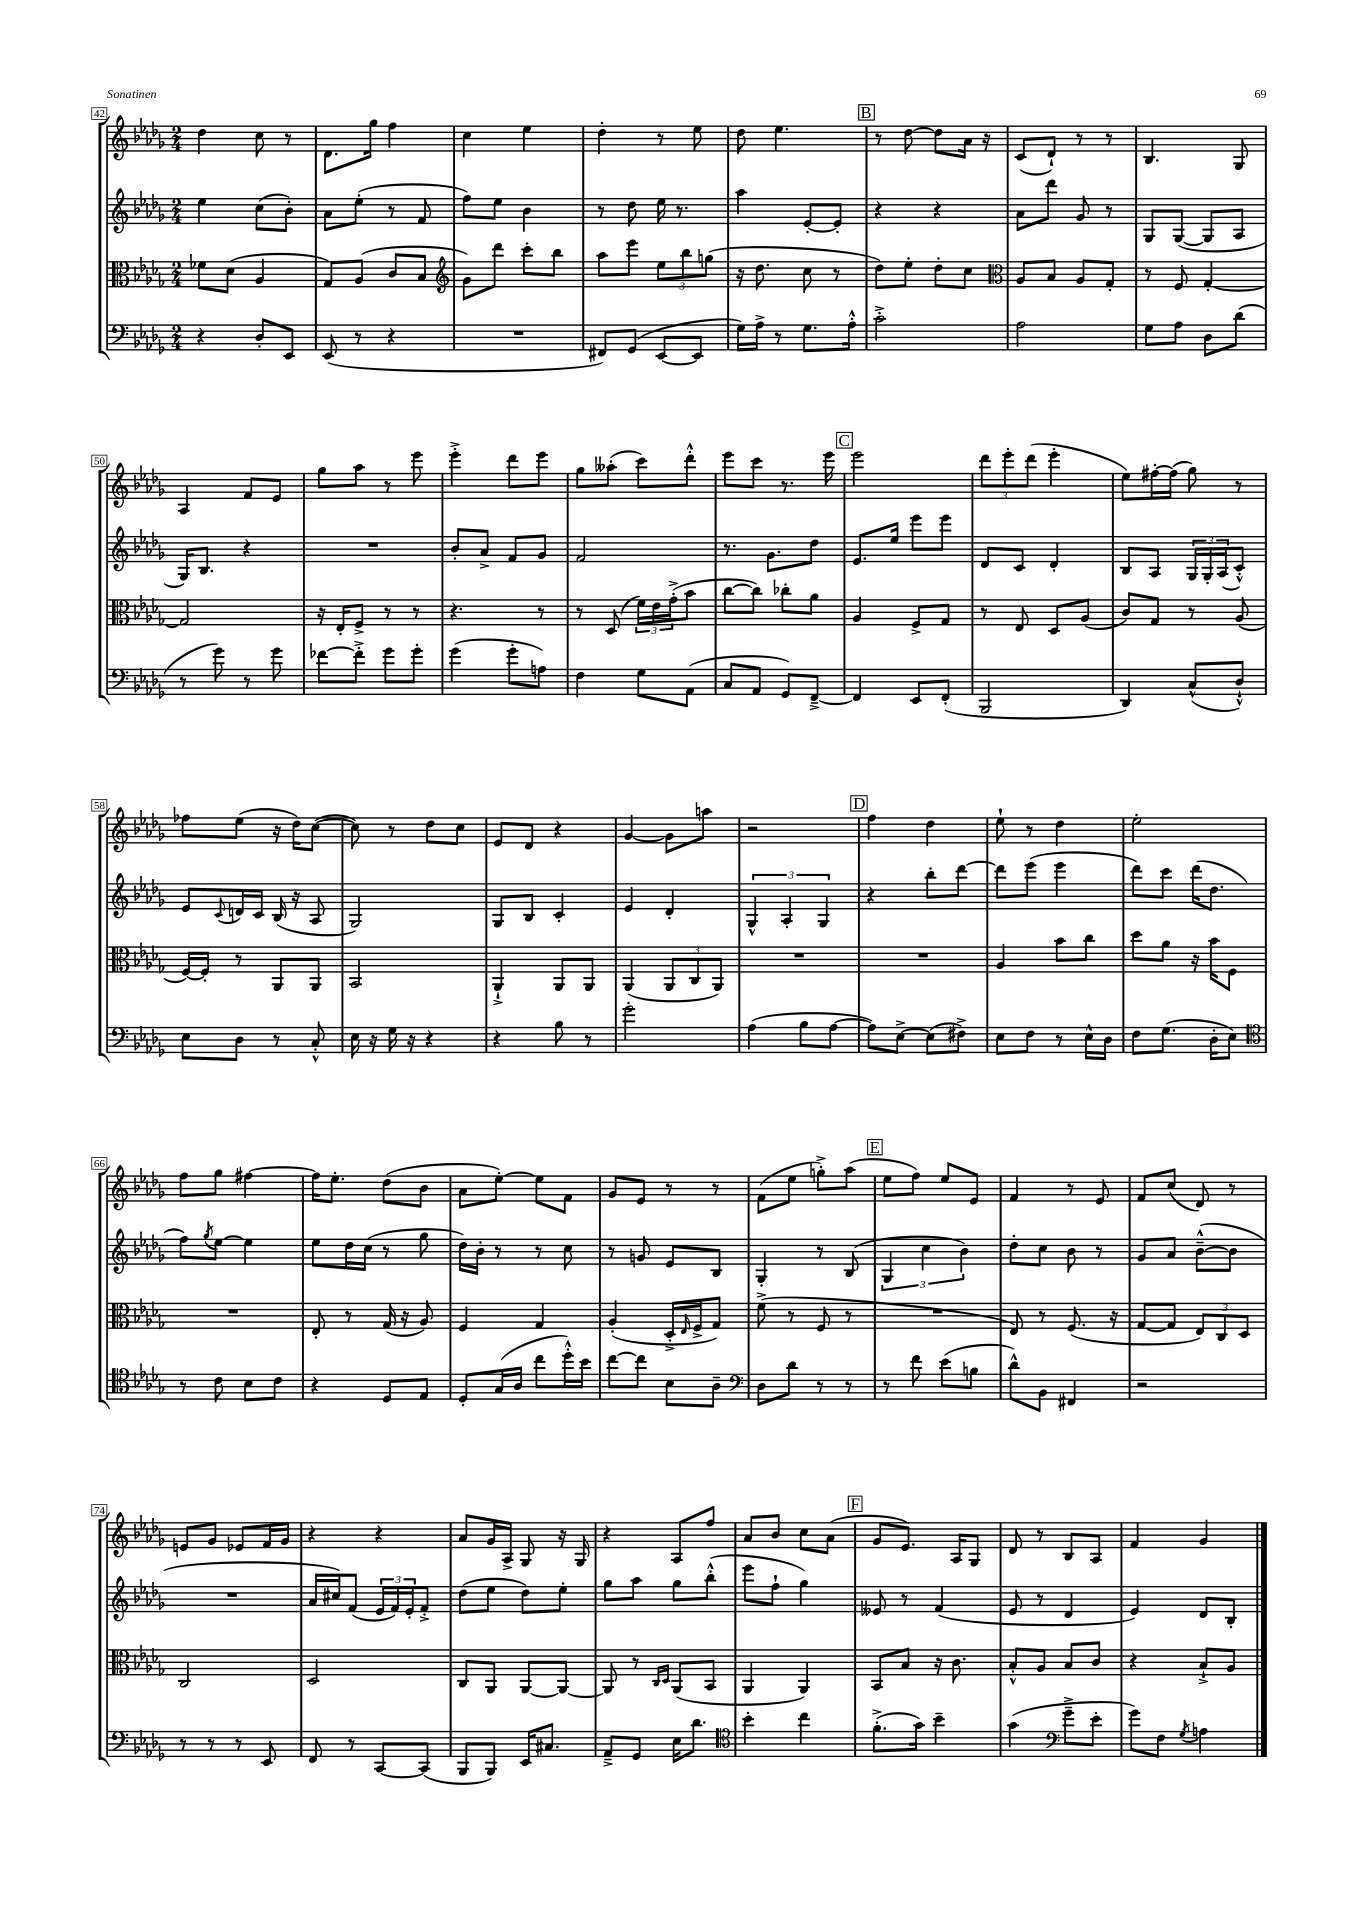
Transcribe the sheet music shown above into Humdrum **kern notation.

**kern	**kern	**kern	**kern
*staff4	*staff3	*staff2	*staff1
*clefF4	*clefC3	*clefG2	*clefG2
*k[b-e-a-d-g-]	*k[b-e-a-d-g-]	*k[b-e-a-d-g-]	*k[b-e-a-d-g-]
*M2/4	*M2/4	*M2/4	*M2/4
4r	8f-	4ee-	4dd-
.	(8d-	.	.
8D-'	4A-	(8cc	8cc
8EE-	.	8b-')	8r
=	=	=	=
(8EE-	8G-)	8a-	8.d-
8r	(8A-	(8ee-'	.
.	.	.	16gg-
4r	8c	8r	4ff
.	8B-	8f	.
=	=	=	=
*	*clefG2	*	*
2r	8g-)	8ff)	4cc
.	8ddd-	8ee-	.
.	8ccc'	4b-	4ee-
.	8bb-	.	.
=	=	=	=
8FF#)	8aa-	8r	4dd-'
(8GG-	8eee-	8dd-	.
[8EE-	12ee-	16ee-	8r
.	.	8.r	.
.	12bb-	.	.
8EE-]	.	.	8ee-
.	(12gg	.	.
=	=	=	=
16G-)	16r	4aa-	8dd-
16A-^	8.dd-	.	.
8r	.	.	4.ee-
8.G-	8cc	[8e-'	.
.	8r	8e-']	.
16A-'^^	.	.	.
=	=	=	=
2c'^	8dd-)	4r	8r
.	8ee-'	.	[8dd-
.	8dd-'	4r	8dd-]
.	8cc	.	16a-
.	.	.	16r
=	=	=	=
*	*clefC3	*	*
2A-	8A-	8a-	(8c
.	8B-	8ddd-	8d-`)
.	8A-	8g-	8r
.	8G-'	8r	8r
=	=	=	=
8G-	8r	8G-	4.B-
8A-	8F	([8G-	.
8D-	[4G-'	8G-]	.
(8d-	.	8A-	8G-
=	=	=	=
8r	2G-]	16G-)	4A-
.	.	8.B-	.
8g-)	.	.	.
8r	.	4r	8f
8g-	.	.	8e-
=	=	=	=
[8f-	16r	2r	8gg-
.	16E-'	.	.
8f-'^]	8F^	.	8aa-
8g-	8r	.	8r
8g-'	8r	.	8eee-
=	=	=	=
(4g-	4.r	8b-'	4eee-'^
.	.	8a-^	.
8g-'	.	8f	8ddd-
8A)	8r	8g-	8eee-
=	=	=	=
4F	8r	2f	8gg-
.	(8D-	.	(8aa--'
8G-	24f)	.	8ccc)
.	24e-	.	.
.	(24g-'^	.	.
(8AA-	8b-	.	8ddd-'^^
=	=	=	=
8C	[8cc	8.r	8eee-
8AA-	8cc])	.	8ccc
.	.	8.g-	.
8GG-)	8cc-'	.	8.r
[8FF~^	8a-	8dd-	.
.	.	.	16eee-
=	=	=	=
4FF]	4A-	8.e-	2eee-
.	.	16ee-	.
8EE-	8F^	8eee-	.
(8FF'	8G-	8eee-	.
=	=	=	=
2BBB-	8r	8d-	12ddd-
.	.	.	12eee-'
.	8E-	8c	.
.	.	.	(12ddd-
.	8D-	4d-'	4eee-'
.	(8A-	.	.
=	=	=	=
4DD-)	8c)	8B-	8ee-)
.	8G-	8A-	[16ff#'
.	.	.	(16ff#]
(8C^^	8r	24G-	8gg-)
.	.	24G-'	.
.	.	(24A-	.
8D-`^^)	(8A-	8c'^^)	8r
=	=	=	=
8E-	[16F)	8e-	8ff-
.	16F']	.	.
.	.	8qqc	.
8D-	8r	16d	(8ee-
.	.	16c	.
8r	8AA-	(16B-	16r
.	.	16r	16dd-)
8C'^^	8AA-	8A-	([8cc
=	=	=	=
16E-	2BB-	2G-)	8cc])
16r	.	.	.
16G-	.	.	8r
16r	.	.	.
4r	.	.	8dd-
.	.	.	8cc
=	=	=	=
4r	4AA-`^	8G-	8e-
.	.	8B-	8d-
8B-	8AA-	4c'	4r
8r	8AA-	.	.
=	=	=	=
2g-'	(4AA-	4e-	[4g-
.	12AA-	4d-'	8g-]
.	12C	.	.
.	.	.	8aa
.	12AA-)	.	.
=	=	=	=
(4A-	2r	6G-^^	2r
.	.	6A-'	.
8B-	.	.	.
.	.	6G-	.
[8A-	.	.	.
=	=	=	=
8A-])	2r	4r	4ff
[8E-^	.	.	.
(8E-]	.	8bb-'	4dd-
8F#^)	.	[8ddd-	.
=	=	=	=
8E-	4A-	8ddd-]	8ee-`
8F	.	(8eee-	8r
8r	8b-	4eee-	4dd-
16E-^^	8cc	.	.
16D-	.	.	.
=	=	=	=
8F	8dd-	8ddd-)	2ee-'
(8.G-	8a-	8ccc	.
.	16r	(16ddd-	.
16D-'	16b-	8.dd-	.
8E-)	8F	.	.
=	=	=	=
*clefC4	*	*	*
8r	2r	8ff)	8ff
.	.	8qgg-	.
8c	.	[8ee-	8gg-
8B-	.	4ee-]	[4ff#
8c	.	.	.
=	=	=	=
4r	8E-'	8ee-	16ff#]
.	.	.	8.ee-'
.	8r	16dd-	.
.	.	(16cc	.
8D-	(16G-	8r	(8dd-
.	16r	.	.
8E-	8A-)	8gg-	8b-
=	=	=	=
8D-'	4F	16dd-)	8a-
.	.	16b-'	.
(16G-	.	8r	[8ee-')
16A-	.	.	.
8cc	4G-	8r	8ee-]
16dd-'^^)	.	8cc	8f
16b-	.	.	.
=	=	=	=
[8cc	(4A-'	8r	8g-
8cc]	.	8g	8e-
8B-	16D-'^	8e-	8r
.	16qqE-	.	.
.	16F^	.	.
8A-~	8G-)	8B-	8r
=	=	=	=
*clefF4	*	*	*
8D-	(8f^	4G-'	(8f
8d-	8r	.	8ee-
8r	8F	8r	8gg'^)
8r	8r	(8B-	(8aa-
=	=	=	=
8r	2r	6G-	8ee-
8f	.	.	8ff)
.	.	6cc	.
(8e-	.	.	8ee-
.	.	6b-)	.
8B	.	.	8e-
=	=	=	=
8d-^^)	8E-)	8dd-'	4f
8BB-	8r	8cc	.
4FF#	(8.F	8b-	8r
.	.	8r	8e-
.	16r	.	.
=	=	=	=
2r	[8G-	8g-	8f
.	8G-]	8a-	(8cc
.	12E-)	([8b-~^^	8d-)
.	12C	.	.
.	.	8b-]	8r
.	12D-	.	.
=	=	=	=
8r	2C	2r	8e
8r	.	.	8g-
8r	.	.	8e-
8EE-	.	.	16f
.	.	.	16g-
=	=	=	=
8FF	2D-	16a-	4r
.	.	16cc#)	.
8r	.	(8f	.
[8CC	.	24e-	4r
.	.	24f)	.
.	.	24e-'	.
(8CC]	.	8f'^	.
=	=	=	=
8BBB-	8C	(8dd-	8a-
8BBB-)	8AA-	8ee-	16g-
.	.	.	16A-^
16EE-	[8AA-	8dd-)	8G-
8.C#	.	.	.
.	8AA-_	8ee-'	16r
.	.	.	16G-
=	=	=	=
8AA-~^	8AA-]	8gg-	4r
8GG-	8r	8aa-	.
.	16qqC	.	.
.	16qqD-	.	.
16E-	(8AA-	8gg-	8A-
8.d-	.	.	.
.	8BB-	(8bb-'^^	8ff
=	=	=	=
*clefC4	*	*	*
4b-'	4AA-	8eee-	8a-
.	.	8ff`	8b-
4cc	4AA-)	4gg-)	8cc
.	.	.	(8a-
=	=	=	=
(8.f'^	8BB-	8e--	8g-
.	8B-	8r	8.e-)
16g-)	.	.	.
4b-~	16r	(4f	.
.	8.c	.	16A-
.	.	.	8G-
=	=	=	=
(4g-	8B-'^^	8e-	8d-
.	8A-	8r	8r
*clefF4	*	*	*
8g-~^	8B-	4d-	8B-
8e-'	8c	.	8A-
=	=	=	=
8g-)	4r	4e-)	4f
8F	.	.	.
8qG-	.	.	.
4A	8B-`^	8d-	4g-
.	8A-	8B-'	.
==	==	==	==
*-	*-	*-	*-
